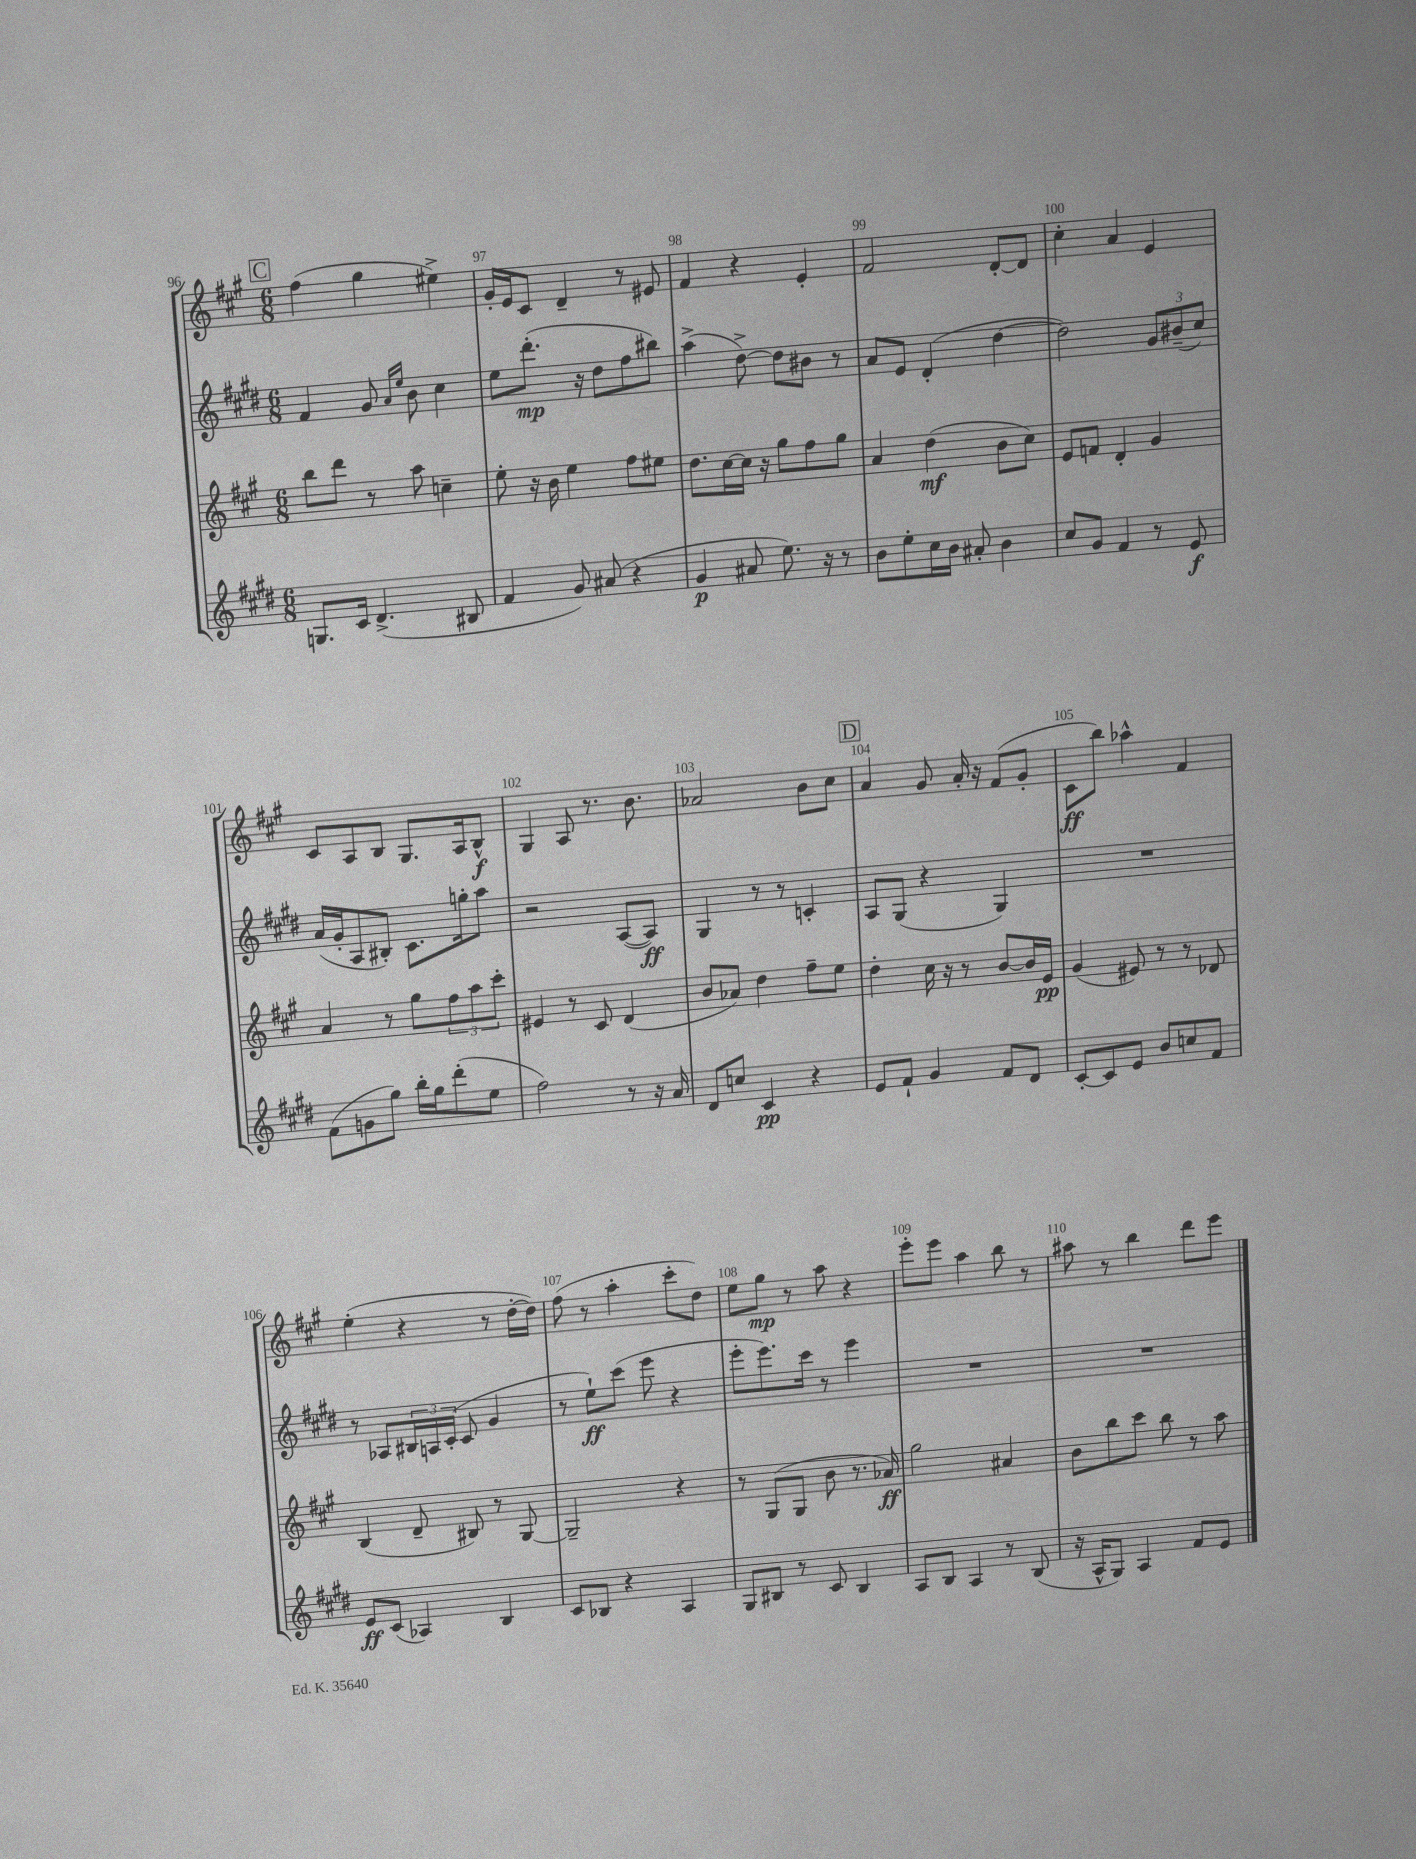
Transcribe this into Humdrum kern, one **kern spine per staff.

**kern	**kern	**kern	**kern
*staff4	*staff3	*staff2	*staff1
*clefG2	*clefG2	*clefG2	*clefG2
*k[f#c#g#d#]	*k[f#c#g#]	*k[f#c#g#d#]	*k[f#c#g#]
*M6/8	*M6/8	*M6/8	*M6/8
8.G	8bb	4f#	(4ff#
.	8ddd	.	.
16c#	.	.	.
(4.d#^	8r	8g#	4gg#
.	.	16qqa	.
.	.	16qqee	.
.	8aa	8b	.
.	4cc~	4cc#	4ee#^)
8B#	.	.	.
=	=	=	=
4f#	8ee'	8ee	16g#'
.	.	.	16e
.	16r	(8.ddd#'	8c#
.	16b	.	.
8g#)	4ee	.	4d~
.	.	16r	.
(8a#	.	8dd#	.
4r	8ff#	8ff#	8r
.	8ee#	8bb#)	8e#
=	=	=	=
4g#	8.dd	(4aa^	4f#
.	[16cc#	.	.
8a#	16cc#]	[8dd#^)	4r
.	16r	.	.
8.ee)	8gg#	8dd#]	.
.	8ff#	8b#	4e'
16r	.	.	.
8r	8gg#	8r	.
=	=	=	=
8b	4a	8a	2f#
8ee'	.	8e	.
16cc#	(4dd	(4d#'	.
16b	.	.	.
8a#'	.	.	.
4b	8b	[4dd#	[8d'
.	8cc#)	.	8d]
=	=	=	=
8cc#	8e	2dd#])	4cc#'
8g#	8f	.	.
4f#	4d'	.	4a
8r	4g#	12g#	4e
.	.	(12b#~	.
8e	.	.	.
.	.	12cc#)	.
=	=	=	=
(8f#	4a	(16a	8c#
.	.	16g#'	.
8g	.	8A	8A
8gg#)	8r	8B#')	8B
16bb'	8gg#	8.c#	8.G#
16gg#	.	.	.
(8ddd#'	12ff#	.	.
.	.	16gg'	16A
.	12aa	.	.
8ee	.	8aa	8B^^
.	12ccc#'	.	.
=	=	=	=
2ff#)	4e#	2r	4G#
.	8r	.	8A
.	8c#	.	8.r
8r	(4d	([8A	.
.	.	.	8.b
16r	.	8A])	.
16a	.	.	.
=	=	=	=
8d#	8b	4G#	2a-
8cc	8a-)	.	.
4c#	4dd	8r	.
.	.	8r	.
4r	8ff#~	4c'	8b
.	8ee	.	8cc#
=	=	=	=
8e	4dd'	8A	4a
8f#`	.	(8G#	.
4g#	16cc#	4r	8g#
.	16r	.	.
.	8r	.	16a'
.	.	.	16r
8f#	[8b	4G#)	(8f#
8d#	16b]	.	8g#'
.	16e	.	.
=	=	=	=
[8c#'	(4g#	2.r	8c#
8c#]	.	.	8bb)
8e	8e#)	.	4aa-^^
8b	8r	.	.
8cc	8r	.	4f#
8f#	8d-	.	.
=	=	=	=
8e	(4B	8r	(4ee'
(8c#	.	8A-	.
4A-)	8d~	24B#	4r
.	.	24A	.
.	.	(24c#'	.
.	8B#)	8c#	.
4B	8r	4g#	8r
.	[8G#	.	[16dd'
.	.	.	16dd])
=	=	=	=
8c#	2G#~]	8r	(8ff#
8B-	.	8ee`)	8r
4r	.	(8ccc#	4aa'
.	.	8eee	.
4A	4r	4r	8ccc#'
.	.	.	8dd)
=	=	=	=
8G#	8r	8eee'	8ee
8B#	(8G#	8.eee)	8gg#
8r	8G#	.	8r
.	.	16ccc#	.
8c#	8b	8r	8aa
4B#	8.r	4eee	4r
.	16a-)	.	.
=	=	=	=
8A	2gg#	2.r	8eee'
8B	.	.	8eee
4A	.	.	4aa
8r	4a#	.	8bb
(8B	.	.	8r
=	=	=	=
16r	8b	2.r	8aa#
16A^^	.	.	.
8G#)	8bb	.	8r
4A	8ccc#	.	4bb
.	8bb	.	.
8f#	8r	.	8ddd
8e	8aa	.	8eee
==	==	==	==
*-	*-	*-	*-
